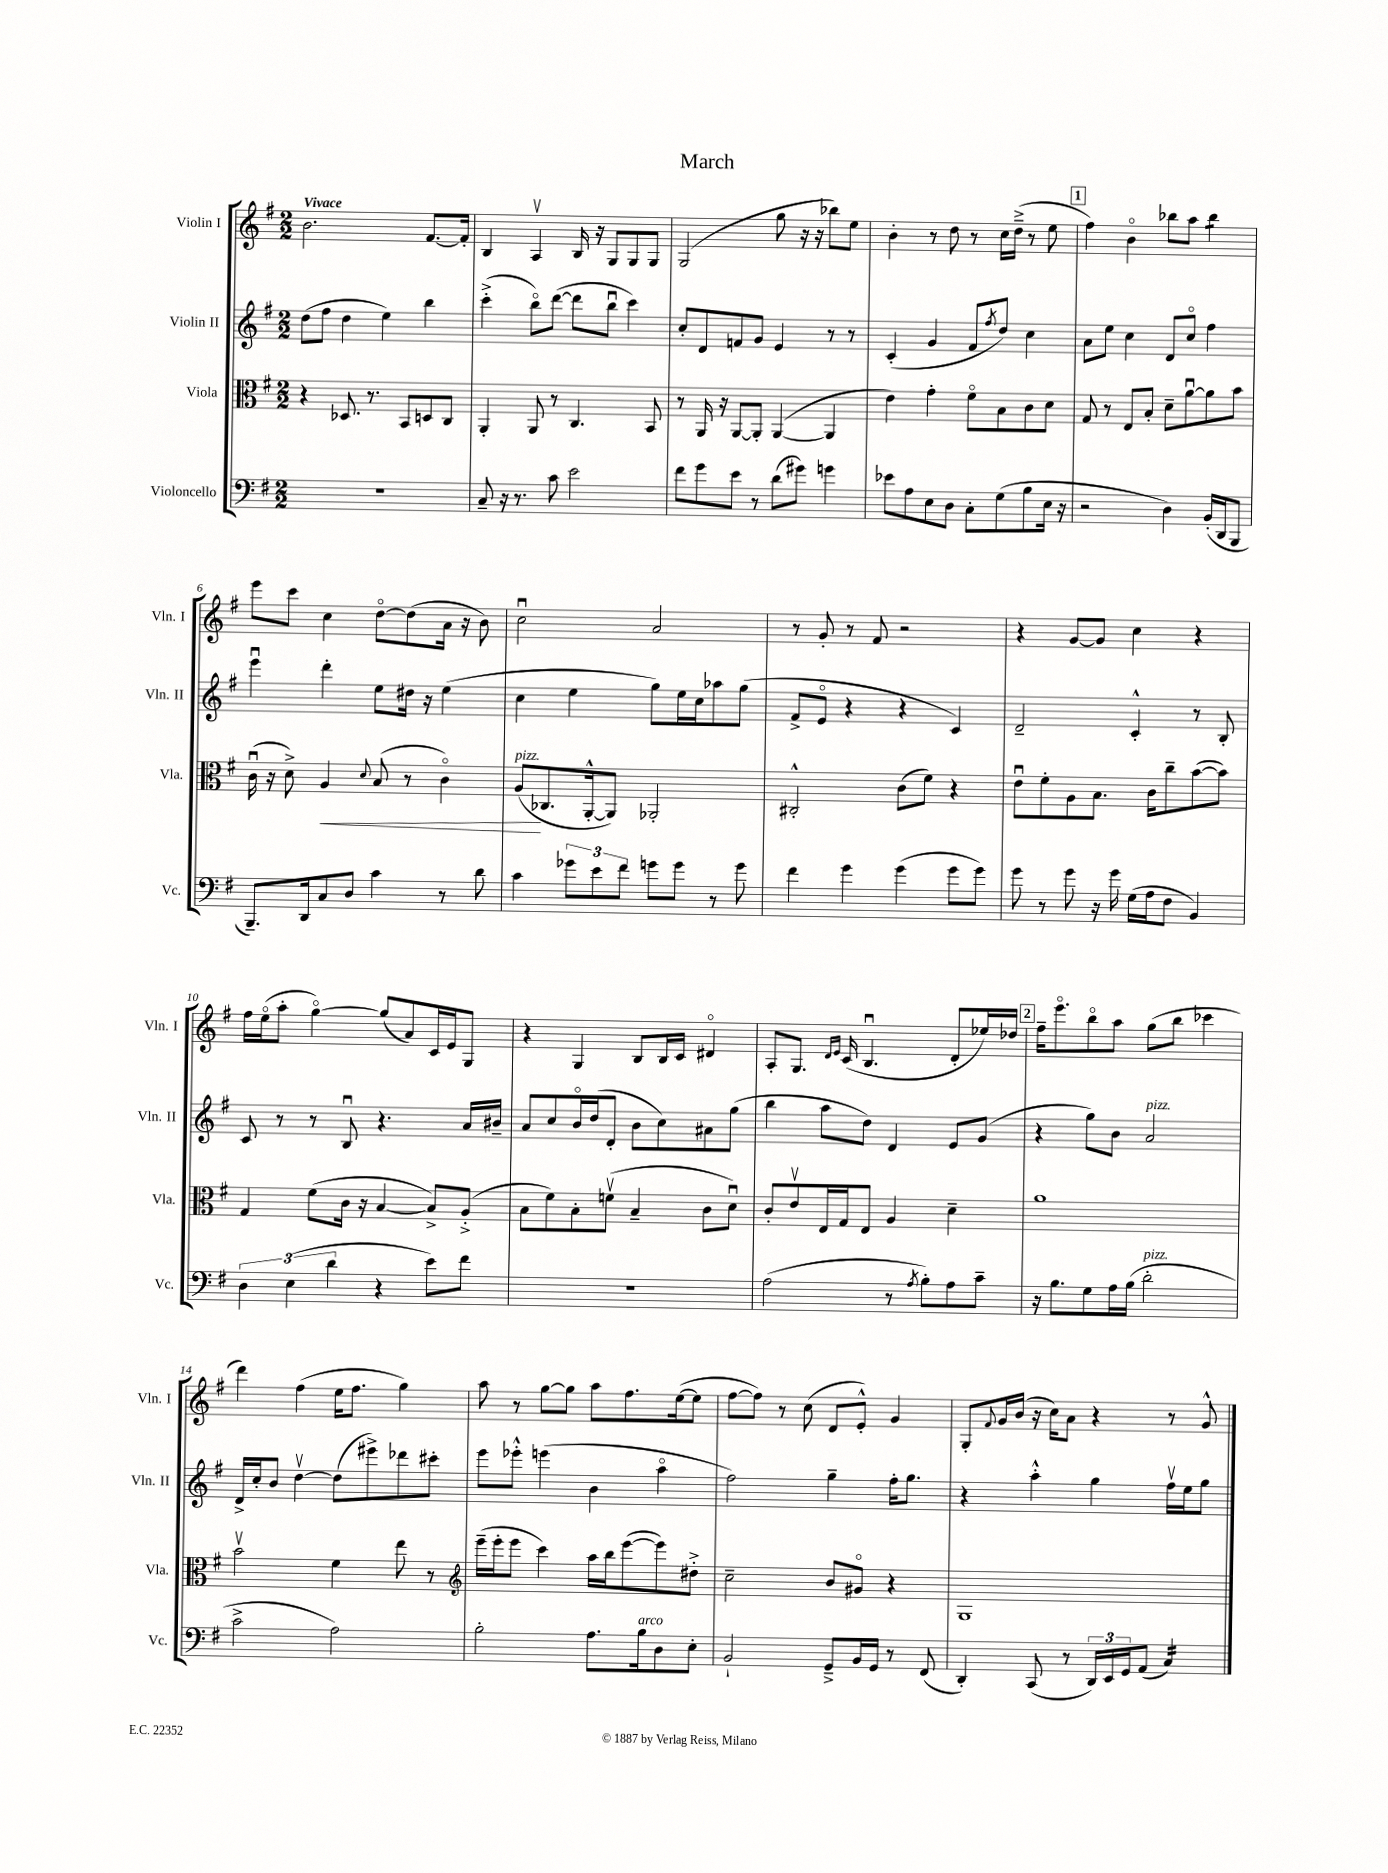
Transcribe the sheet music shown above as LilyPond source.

\header { title = "March" }
<<
\new StaffGroup <<
\new Staff = "s0" \with { instrumentName = "Violin I" shortInstrumentName = "Vln. I" } {
    \clef treble \key g \major \numericTimeSignature \time 2/2 \tempo "Vivace"
    b'2. fis'8.~ fis'16-. |
    b4 a4\upbow b16 r16 g8 g8 g8 |
    g2( g''8 r16 r16 bes''8) e''8 |
    b'4-. r8 d''8 r8 c''16 d''16--->( r8 e''8 |
    \mark \markup { \box "1" } fis''4) b'4\flageolet bes''8 a''8 bes''4:8 |
    e'''8 c'''8 c''4 d''8~\flageolet d''8( a'16 r16 b'8) |
    c''2\downbow a'2 |
    r8 g'8-. r8 fis'8 r2 |
    r4 g'8~ g'8 c''4 r4 |
    fis''16 e''16\flageolet( a''8-. g''4~\flageolet) g''8( a'8) c'16 e'16 g8 |
    r4 g4 b8 b16 c'16 dis'4\flageolet |
    a8-. g8. \grace { d'16 e'16 } c'16( b4.\downbow d'8-. ees''16) des''16 |
    \mark \markup { \box "2" } fis''16-- e'''8.\flageolet b''8\flageolet a''8 g''8( b''8 ces'''4 |
    d'''4) fis''4( e''16 fis''8. g''4) |
    a''8 r8 g''8~ g''8 a''8 fis''8. e''16~( e''8 |
    fis''8~ fis''8) r8 c''8( d'8 e'8-.-^) g'4 |
    g8-. \appoggiatura { fis'8 } g'16 b'16( r16 c''16) a'8 r4 r8 g'8-^ \bar "|." |
}
\new Staff = "s1" \with { instrumentName = "Violin II" shortInstrumentName = "Vln. II" } {
    \clef treble \key g \major \numericTimeSignature \time 2/2
    d''8( fis''8 d''4 e''4) b''4 |
    c'''4-.->( b''8\flageolet) d'''8~( d'''8 b''8\downbow c'''4) |
    c''8-. d'8 f'8 g'8 e'4 r8 r8 |
    c'4-.( g'4 fis'8 \acciaccatura { fis''8 } d''8) c''4 |
    \mark \markup { \box "1" } a'8 e''8 c''4 d'8 c''8\flageolet fis''4 |
    e'''4\downbow d'''4-. e''8 dis''16 r16 e''4( |
    c''4 e''4 g''8) e''16 c''16 aes''8 g''8( |
    fis'8-> e'8\flageolet r4 r4 c'4) |
    d'2-- c'4-.-^ r8 b8-. |
    c'8 r8 r8 b8\downbow r4. a'16 bis'16-- |
    a'8 c''8 b'16\flageolet d''16( d'8-. b'8 c''8) ais'8 g''8( |
    b''4 a''8 d''8) d'4 e'8 g'8( |
    \mark \markup { \box "2" } r4 g''8) b'8 a'2^\markup { \italic "pizz." } |
    d'16-> c''16-. b'8 d''4~\upbow d''8( eis'''8->) des'''8 cis'''8-. |
    e'''8 ees'''8-.-^ e'''4( b'4 a''4\flageolet |
    fis''2) g''4-- fis''16-. g''8. |
    r4 a''4-.-^ g''4 fis''16\upbow e''16 g''8 \bar "|." |
}
\new Staff = "s2" \with { instrumentName = "Viola" shortInstrumentName = "Vla." } {
    \clef alto \key g \major \numericTimeSignature \time 2/2
    r4 des8. r8. b,8 d8 c8 |
    a,4-. a,8 r8 c4. b,8 |
    r8 a,16 r16 a,8~ a,8-. a,4~( a,4 |
    e'4) g'4-. fis'8\flageolet b8 c'8 d'8 |
    \mark \markup { \box "1" } g8 r8 e8 b8-. d'8-- a'8~\downbow a'8 b'8 |
    c'16\downbow( r16 d'8->) a4\< \appoggiatura { d'8 } b8( r8 c'4\flageolet) |
    a8\!^\markup { \italic "pizz." }( ces8. a,16~-.-^ a,8) aes,2-. |
    cis2-.-^ c'8( fis'8) r4 |
    e'8\downbow fis'8-. a8 b8. c'16 c''8-- b'8~( b'8) |
    g4 fis'8( c'16 r16 b4~ b8->) a8-.->( |
    b8 fis'8) b8-. f'8\upbow( b4-- c'8 d'8\downbow) |
    c'8-. e'8\upbow e16 g16 e8 a4 d'4-- |
    \mark \markup { \box "2" } a'1 |
    b'2\upbow fis'4 e''8 r8 |
    \clef treble e'''16--( e'''16-. e'''8 c'''4) a''16 b''16 e'''8~( e'''8) dis''8-.-> |
    c''2-- b'8 gis'8\flageolet r4 |
    g1 \bar "|." |
}
\new Staff = "s3" \with { instrumentName = "Violoncello" shortInstrumentName = "Vc." } {
    \clef bass \key g \major \numericTimeSignature \time 2/2
    R1 |
    c8-- r16 r8. c'8 e'2 |
    fis'8 g'8 e'8 r8 d'8( gis'8) g'4 |
    ees'8 a8 e8 d8 c8-. g8( b8 e16 r16 |
    \mark \markup { \box "1" } r2 d4) b,16-.( d,16 b,,8 |
    b,,8.--) d,16 c8 d8 c'4 r8 d'8 |
    c'4 \tuplet 3/2 { ges'8 e'8 fis'8 } g'8 g'8 r8 g'8 |
    fis'4 g'4 g'4( g'8 g'8) |
    g'8 r8 g'8 r16 g'16 g16( a16 fis8 b,4) |
    \tuplet 3/2 { d4 e4( d'4 } r4 e'8) fis'8 |
    R1 |
    a2( r8 \acciaccatura { a8 } b8-.) a8 c'8-- |
    \mark \markup { \box "2" } r16 b8. g8 a16 b16( d'2-.^\markup { \italic "pizz." } |
    c'2-> a2) |
    b2-. a8. b16^\markup { \italic "arco" } d8 e8-. |
    b,2-! g,8---> b,16 g,16 r8 fis,8( |
    d,4-.) c,8( r8 \tuplet 3/2 { d,16) e,16 g,16 } a,8( c4:16) \bar "|." |
}
>>
>>
